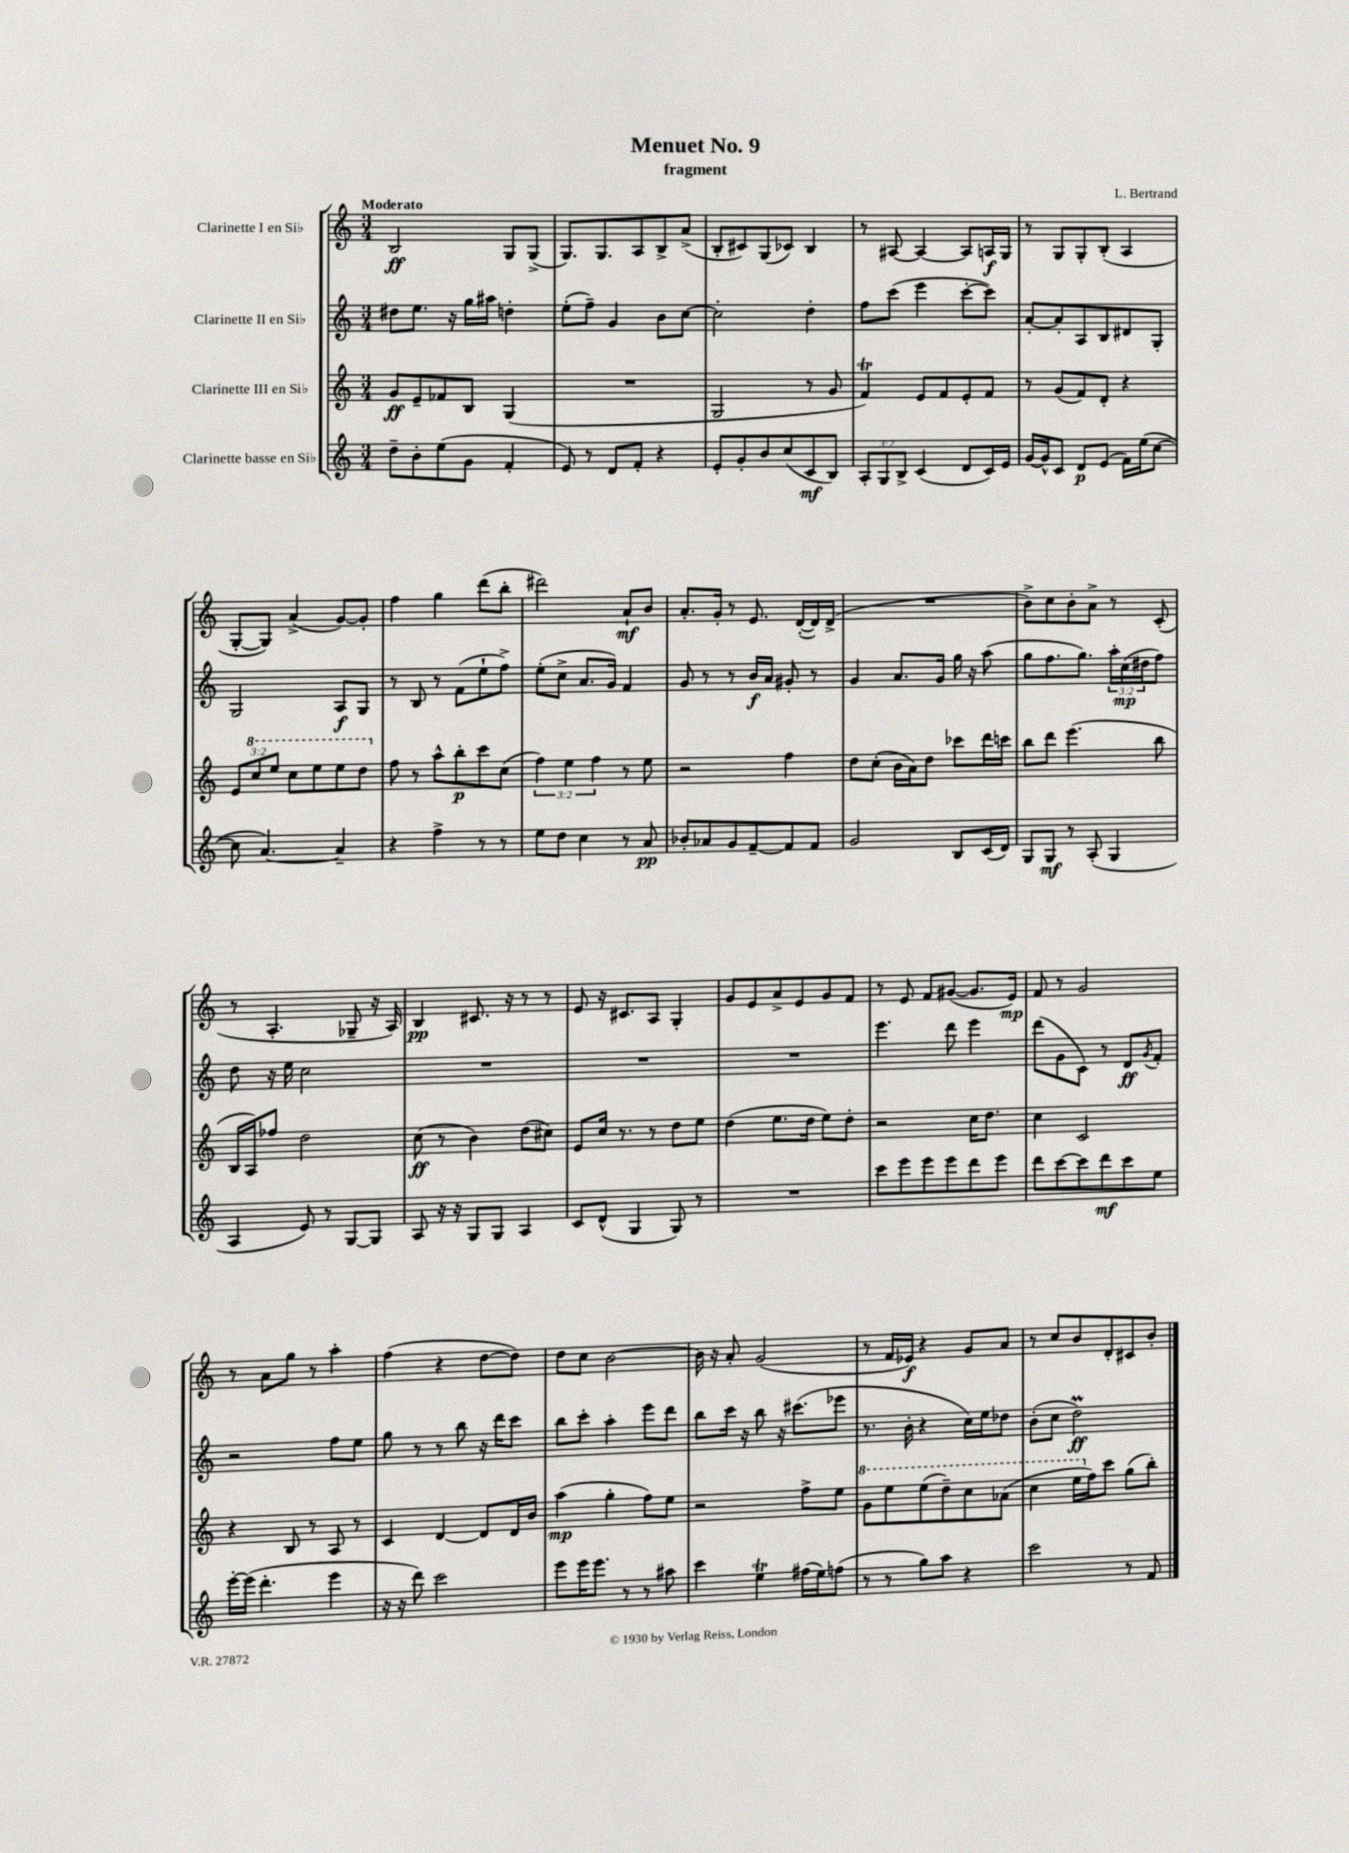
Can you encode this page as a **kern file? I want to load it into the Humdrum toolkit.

**kern	**kern	**kern	**kern
*staff4	*staff3	*staff2	*staff1
*clefG2	*clefG2	*clefG2	*clefG2
*k[]	*k[]	*k[]	*k[]
*M3/4	*M3/4	*M3/4	*M3/4
8dd~	8g	8dd#	2B
8b'	8e~	8.ee	.
(8ee	8f-	.	.
.	.	16r	.
8g	8B	16gg	.
.	.	16aa#	.
4f'	(4G	4dd'	8G
.	.	.	(8G^
=	=	=	=
8e)	2.r	(8ee'	8.G)
8r	.	8ff~)	.
.	.	.	8.G
8d	.	4g	.
8f'	.	.	8A
4r	.	8b	8B^
.	.	[8cc	(8a^
=	=	=	=
8e'	2G	2cc']	8B'
8g'	.	.	8c#)
8b	.	.	(8G
(8cc	.	.	8c-)
8c	8r	4dd'	4B
8B)	8g	.	.
=	=	=	=
12A'	4f)	8ff	8r
12G	.	.	.
.	.	(8ccc	[8A#
12B^	.	.	.
(4c	8e	4eee	4A#_
.	8f	.	.
8d	8e'	[8ccc'	8A#]
16c)	8f	8ccc])	16A
16e	.	.	16G
=	=	=	=
[16g	8r	[8a'	8r
16g^^]	.	.	.
8c	(8g	8a']	8G
8d	8f)	8A	8G'
(8e	8d'	8B	(8B'
16f)	4r	8d#	4A
(16ee	.	.	.
[8cc	.	8G'	.
=	=	=	=
8cc]	12e	2G	[8G'
.	12ccc	.	.
[4.a)	.	.	8G])
.	12eee	.	.
.	8ccc	.	(4a^
.	8eee	.	.
4a~]	8eee	8A	[8g)
.	8ddd	8G	8g']
=	=	=	=
4r	8ff	8r	4ff
.	8r	8B	.
4ff^	8aa^^	8r	4gg
.	8bb'	(8f	.
8r	8ccc	8ee`	(8ddd
8r	(8cc	8ff^)	8bb'
=	=	=	=
8ee	6ff)	(8ee'	2ddd#)
8dd	.	8cc^	.
.	6ee	.	.
4cc	.	8.a	.
.	6ff	.	.
.	.	16g)	.
8r	8r	4f	8a`
8a	8ee	.	8b
=	=	=	=
8b-'	2r	8g	8.a'
8a-	.	8r	.
.	.	.	16g'
8g	.	8r	8r
[8f~	.	16b	8.e
.	.	16a	.
8f]	4ff	8g#'	.
.	.	.	([16d'
8f	.	8r	16d])
.	.	.	(16d^
=	=	=	=
2g	8dd	4g	2.r
.	(8cc'	.	.
.	16b	8.a	.
.	16a)	.	.
.	8dd	.	.
.	.	16g	.
8B	8ccc-	16gg	.
.	.	16r	.
(16c	16ddd	(8aa	.
16d)	16ccc	.	.
=	=	=	=
8G	8bb	8gg	8b^)
8G	8ddd	8.ff	8cc
8r	(4.eee	.	8b'
.	.	8.gg)	.
(8A'	.	.	8a^
4G	.	24aa'	8r
.	.	(24cc	.
.	.	24dd#	.
.	8bb	8ff)	(8c'
=	=	=	=
4A	16B	8dd	8r
.	16A)	.	.
.	8ff-	16r	4.A'
.	.	16ee	.
8e)	2dd	2cc	.
8r	.	.	.
[8G	.	.	8G-~
8G]	.	.	16r
.	.	.	16A)
=	=	=	=
8A	(8cc	2.r	4B
16r	8r	.	.
16r	.	.	.
8G	4b)	.	8.c#
8G	.	.	.
.	.	.	16r
4A	(8dd	.	8r
.	8cc#)	.	8r
=	=	=	=
8c	8e	2.r	8e
(8d^^	16cc	.	16r
.	8.r	.	8.c#
4G	.	.	.
.	8r	.	8A
8G)	8dd	.	4G'
8r	8ee	.	.
=	=	=	=
2.r	(4dd	2.r	8g
.	.	.	8e
.	8.ee	.	8a^
.	.	.	8e
.	16dd	.	.
.	8ee)	.	8g
.	8dd'	.	8f
=	=	=	=
8ccc	2r	4.eee	8r
8eee	.	.	8e
8eee	.	.	8f
8eee	.	8ddd	([8g#
8ddd	16cc	4eee	8.g#]
.	8.dd	.	.
8eee	.	.	.
.	.	.	16e)
=	=	=	=
8ddd	4cc	(8ddd	8f
[8ccc	.	8g	8r
8ccc]	2c	8c)	2g
8ddd	.	8r	.
8ccc	.	8d	.
.	.	8qg	.
8ee	.	8f'	.
=	=	=	=
[16eee'	4r	2r	8r
(16eee]	.	.	.
4.ddd'	.	.	8a
.	8B	.	8gg
.	8r	.	8r
4eee	8A	8ff	4aa'
.	8r	8ee	.
=	=	=	=
16r	4c	8gg	(4ff
16r	.	.	.
8ddd)	.	8r	.
2ccc	[4d	8r	4r
.	.	8bb	.
.	8d]	16r	[8dd
.	.	16ddd	.
.	16d	8ccc	8dd])
.	16b	.	.
=	=	=	=
8eee	(4aa	8bb	8dd
16eee	.	8ccc'	8cc
8.eee	.	.	.
.	4gg'	4aa'	[2b
8r	.	.	.
8r	8ff)	8eee	.
8aa#	8ee	8ddd	.
=	=	=	=
4ccc	2r	8bb	16b]
.	.	.	16r
.	.	16ccc	8a'
.	.	16r	.
4ee	.	8bb	(2g
.	.	16r	.
.	.	(8.ccc#	.
(16ff#	8ff^	.	.
16ee)	.	.	.
(8ff	8ee	8eee-	.
=	=	=	=
8r	8gg	8.r	8r
8r	8eee	.	16f
.	.	16b'	16e-)
8gg)	(8eee	4r	4r
8aa	8ddd~)	.	.
4r	8ccc	16cc)	8g
.	.	16ee	.
.	(8aa-	8dd-	8a
=	=	=	=
2ccc	4ccc	(8b'	8r
.	.	8cc	8cc
.	16eee	2dd)	8b
.	16ff)	.	.
.	8ccc	.	8d'
8r	(8gg	.	8c#
8f	8bb')	.	8b'
==	==	==	==
*-	*-	*-	*-
